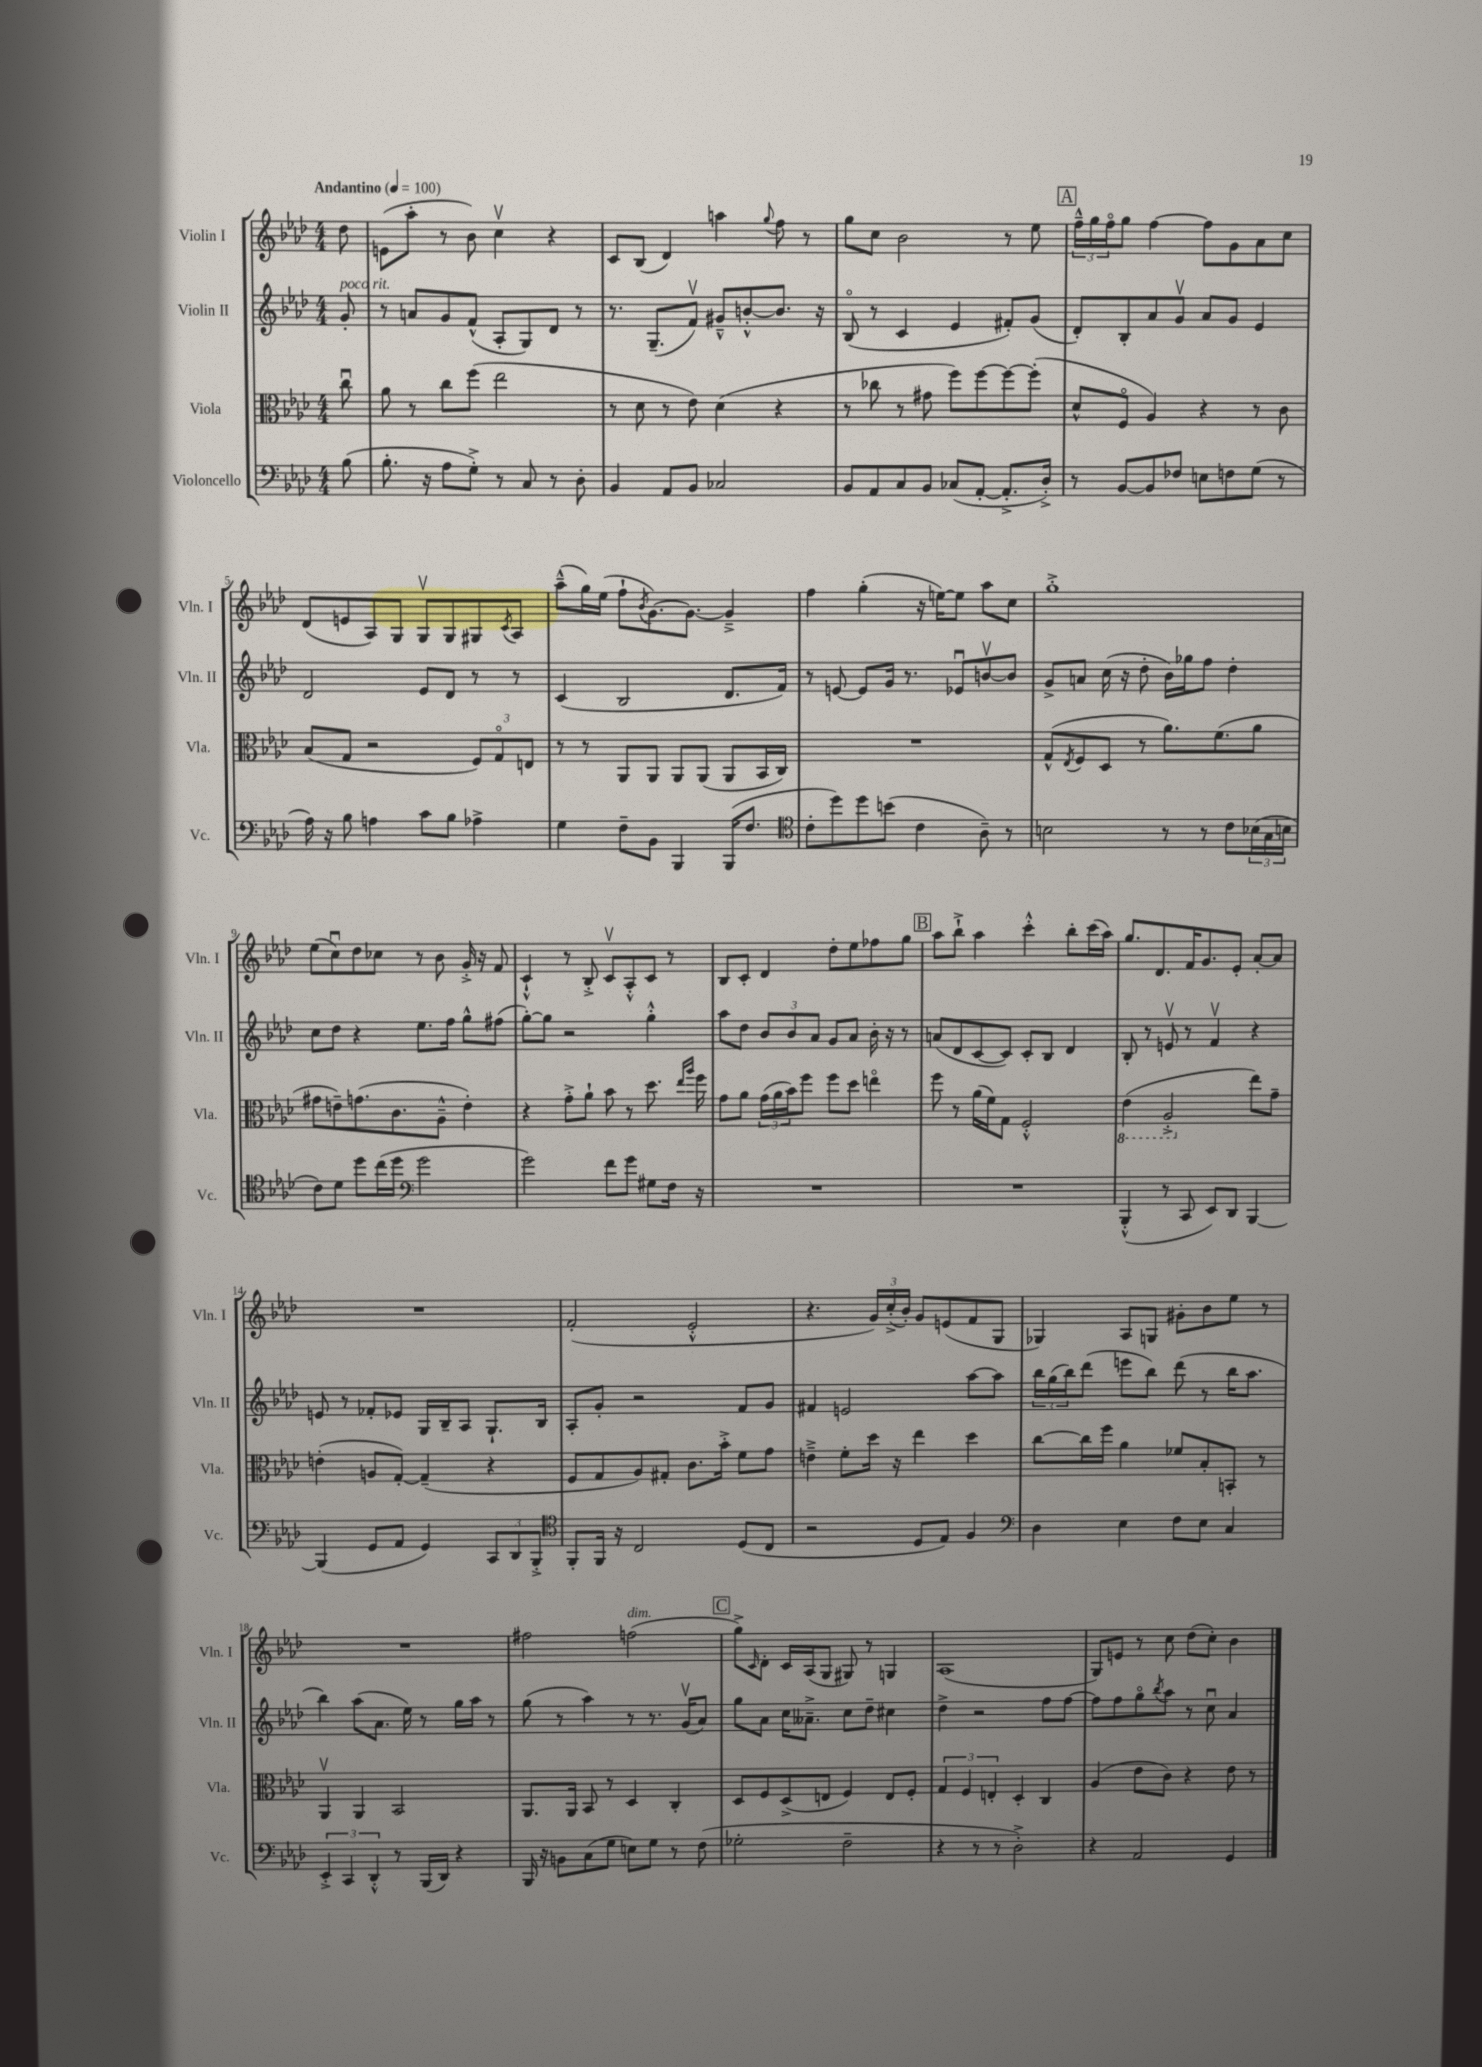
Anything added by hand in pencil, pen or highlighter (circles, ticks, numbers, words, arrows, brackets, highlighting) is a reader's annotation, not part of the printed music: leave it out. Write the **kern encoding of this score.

**kern	**kern	**kern	**kern
*staff4	*staff3	*staff2	*staff1
*clefF4	*clefC3	*clefG2	*clefG2
*k[b-e-a-d-]	*k[b-e-a-d-]	*k[b-e-a-d-]	*k[b-e-a-d-]
*M4/4	*M4/4	*M4/4	*M4/4
*MM100	*MM100	*MM100	*MM100
(8B-	8ccu	8g'	8dd-
=	=	=	=
8.B-'	8a-	8r	(8e
.	8r	8a	8aa-'
16r	.	.	.
8A-	8cc	8g	8r
8G'^)	(8ff	(8f^^	8b-)
8r	2ee-	8A-'	4ccv
8C	.	8G)	.
8r	.	8d-	4r
8D-'	.	8r	.
=	=	=	=
4BB-	8r	8.r	8c
.	8d-	.	(8B-
.	.	(8.G~	.
8AA-	8r	.	4d-)
8BB-	8e-)	8fv)	.
2C-	(4d-	8g#~^^	4aa
.	.	[8b'^^	.
.	.	.	8qqgg
.	4r	8.b]	8ff
.	.	.	8r
.	.	16r	.
=	=	=	=
8BB-	8r	(8B-o	8gg
8AA-	8cc-	8r	8cc
8C	8r	4c	2b-
8BB-	8g#	.	.
(8C-	8ff)	4e-	.
[8AA-'	[8ff	.	.
8.AA-'^]	8ff_	8f#')	8r
.	(8ff']	(8g	8ee-
16D-'^)	.	.	.
=	=	=	=
8r	8d-^^	8d-')	24ff~^^
.	.	.	24gg
.	.	.	24ffo
[8BB-	8Fo	8B-'	8gg
8BB-]	4A-)	8a-	[4ff
8F-	.	8gv	.
8E	4r	8a-	8ff]
8F	.	8g	8g
(8G	8r	4e-	8a-
8r	8c	.	8cc
=	=	=	=
16A-)	(8B-	2d-	(8d-
16r	.	.	.
8B-	8G	.	8e
4A	2r	.	8A-)
.	.	.	8G
8c	.	8e-	8Gv
8B-	.	8d-	8G
4A-^	12F)	8r	8G#
.	12Go	.	.
.	.	.	8qc
.	.	8r	8A-
.	12E	.	.
=	=	=	=
4G	8r	(4c	(8aa-~^^
.	8r	.	16gg)
.	.	.	(16ee-
8F~	8AA-	2B-	8ff`
.	.	.	8qb-
8BB-	8AA-	.	[8.g)
4BBB-	8AA-	.	.
.	.	.	8.g_
.	(8AA-	.	.
(16BBB-	8AA-	8.d-	4g~^]
8.F	.	.	.
.	16BB-	.	.
.	16C)	16f)	.
=	=	=	=
*clefC4	*	*	*
8c'	1r	8r	4ff
8dd-)	.	[8e	.
8dd-	.	8e]	(4gg'
(8b	.	16g	.
.	.	8.r	.
4c	.	.	16r
.	.	.	[16ee)
.	.	8e-u	8ee]
8A-~)	.	[8bv	8aa-
8r	.	8b]	8cc
=	=	=	=
2B	(8G^^	8g^	1gg'^
.	8qE-	.	.
.	8F	8a	.
.	8D-	(16cc	.
.	.	16r	.
.	8r	8dd-'	.
8r	8.a-)	16b-)	.
.	.	16gg-	.
8r	.	8ff	.
.	(8.f	.	.
8c	.	4dd-'	.
(24B-	8a-	.	.
24G	.	.	.
24B	.	.	.
=	=	=	=
8c)	8g#	8cc	(8ee-
8d-	8e~)	8dd-	8ccu)
8dd-	(8.g	4r	8dd-
(16cc	.	.	8cc-
16dd-	8.c	.	.
*clefF4	*	*	*
2g	.	8.ee-	8r
.	8A-~^^	.	8b-
.	.	16ff	.
.	4e')	8gg^^	16g'^
.	.	.	16r
.	.	(8ff#	8f
=	=	=	=
2g)	4r	[8gg')	4c`^^
.	.	8gg]	.
.	8g'^	2r	8r
.	8a-`	.	8B-'^
8f	8b-	.	8cv
8g	8r	.	8A-'^^
8G#	8.dd-	4gg'^^	8c
16F	.	.	8r
.	16qqee-	.	.
.	16qqaa-	.	.
16r	16ff	.	.
=	=	=	=
1r	8g	8aa-	8B-
.	8a-	8dd-	8c'
.	(24g	12b-	4d-
.	24a-	.	.
.	24b-)	12b-	.
.	8ff	.	.
.	.	12a-	.
.	8ff	8g	8dd-'
.	8dd-	8a-	8ee-
.	4eeo	16b-'	8ff-
.	.	16r	.
.	.	8r	8gg
=	=	=	=
1r	8ff	(8a	8aa-
.	8r	8d-	8bb-`^
.	(16a-	[8c	4aa-
.	16f)	.	.
.	8G	8c])	.
.	2F'^^	8c'	4ccc'^^
.	.	8B-	.
.	.	4d-	8bb-'
.	.	.	(16ccc
.	.	.	16aa-)
=	=	=	=
(4BBB-'^^	(4E-	8B-'	8.gg
.	.	8r	.
.	.	.	8.d-
8r	2AA-'^	8ev	.
8CC	.	8r	16f
.	.	.	8.g
8EE-)	.	4fv	.
8DD-	.	.	8e-'
[4BBB-	8ee-)	4r	[8a-'
.	8g~	.	8a-]
=	=	=	=
(4BBB-]	(4e'	8e	1r
.	.	8r	.
8GG	8A	8f-'	.
8AA-	[8G')	8e-	.
4GG)	(4G~]	16G	.
.	.	16B-~	.
.	.	8A-	.
12CC	4r	8.G`	.
12DD-	.	.	.
12BBB-'^	.	.	.
.	.	16B-	.
=	=	=	=
*clefC4	*	*	*
8FF'	8F	8A-'	(2f'
16FF	8G	8g'	.
16r	.	.	.
2C	8A-)	2r	.
.	8G#'	.	.
.	8.c	.	2e-'^^
.	16b-'^	.	.
(8D-	8f	8f	.
8C	8g	8g	.
=	=	=	=
2r	4e~^	4f#	4.r
.	8f'	2e	.
.	16dd-	.	24g)
.	.	.	(24cc'^
.	16r	.	.
.	.	.	24b-')
8D-	4ee-	.	8g
8E-)	.	.	(8e
4F	4dd-	[8aa-	8f
.	.	8aa-]	8G
=	=	=	=
*clefF4	*	*	*
4D-	[8cc	24bb-	4G-)
.	.	(24gg	.
.	.	24bb-)	.
.	16cc]	(8ddd-	.
.	16ff	.	.
4E-	4a-	8eee	8A-
.	.	8bb-)	8G
8F	8f-	(8ddd-	8g#'
8E-	8B-'	8r	8b-
4C	8BB'	16bb-	8ee-
.	.	8.aa-	.
.	8r	.	8r
=	=	=	=
6EE-'^	4AA-v	4bb-)	1r
6CC	.	.	.
.	4AA-	(8aa-	.
6DD-'^^	.	.	.
.	.	8.a-	.
8r	2BB-	.	.
.	.	16ee-)	.
(16BBB-	.	8r	.
16DD-)	.	.	.
4r	.	16gg	.
.	.	16aa-	.
.	.	8r	.
=	=	=	=
16BBB-	8.AA-	(8gg	2ff#
16r	.	.	.
8BB	.	8r	.
.	16AA-	.	.
(8C	8BB-	4aa-)	.
8G	8r	.	.
8E)	4D-	8r	(2ff
8G	.	8.r	.
8r	4C'	.	.
.	.	(16gv	.
(8F	.	8a-)	.
=	=	=	=
2G-'	8D-	8gg	8gg^)
.	.	.	16qqc
.	8F	8a-	8d-'
.	(8D-^	16cc	16c
.	.	8.a--~^	(16A-
.	8E	.	8G
2F~	4F)	8cc	8G#)
.	.	8dd-~	8r
.	8E	4cc#	4G
.	8F'	.	.
=	=	=	=
4r	6G	4dd-^	(1A-
.	6F	.	.
8r	.	2r	.
.	6E'	.	.
8r	.	.	.
2D-'^)	4D-'	.	.
.	4C	8ff	.
.	.	[8ff	.
=	=	=	=
4r	(4A-	8ff]	8G)
.	.	8ff	8e
2AA-	8e-	8ggo	8r
.	.	8qbb-	.
.	8c)	8aa-	8cc
.	4r	8r	(8dd-
.	.	8ccu	8cc')
4GG	8e-	4a-	4b-
.	8r	.	.
==	==	==	==
*-	*-	*-	*-
